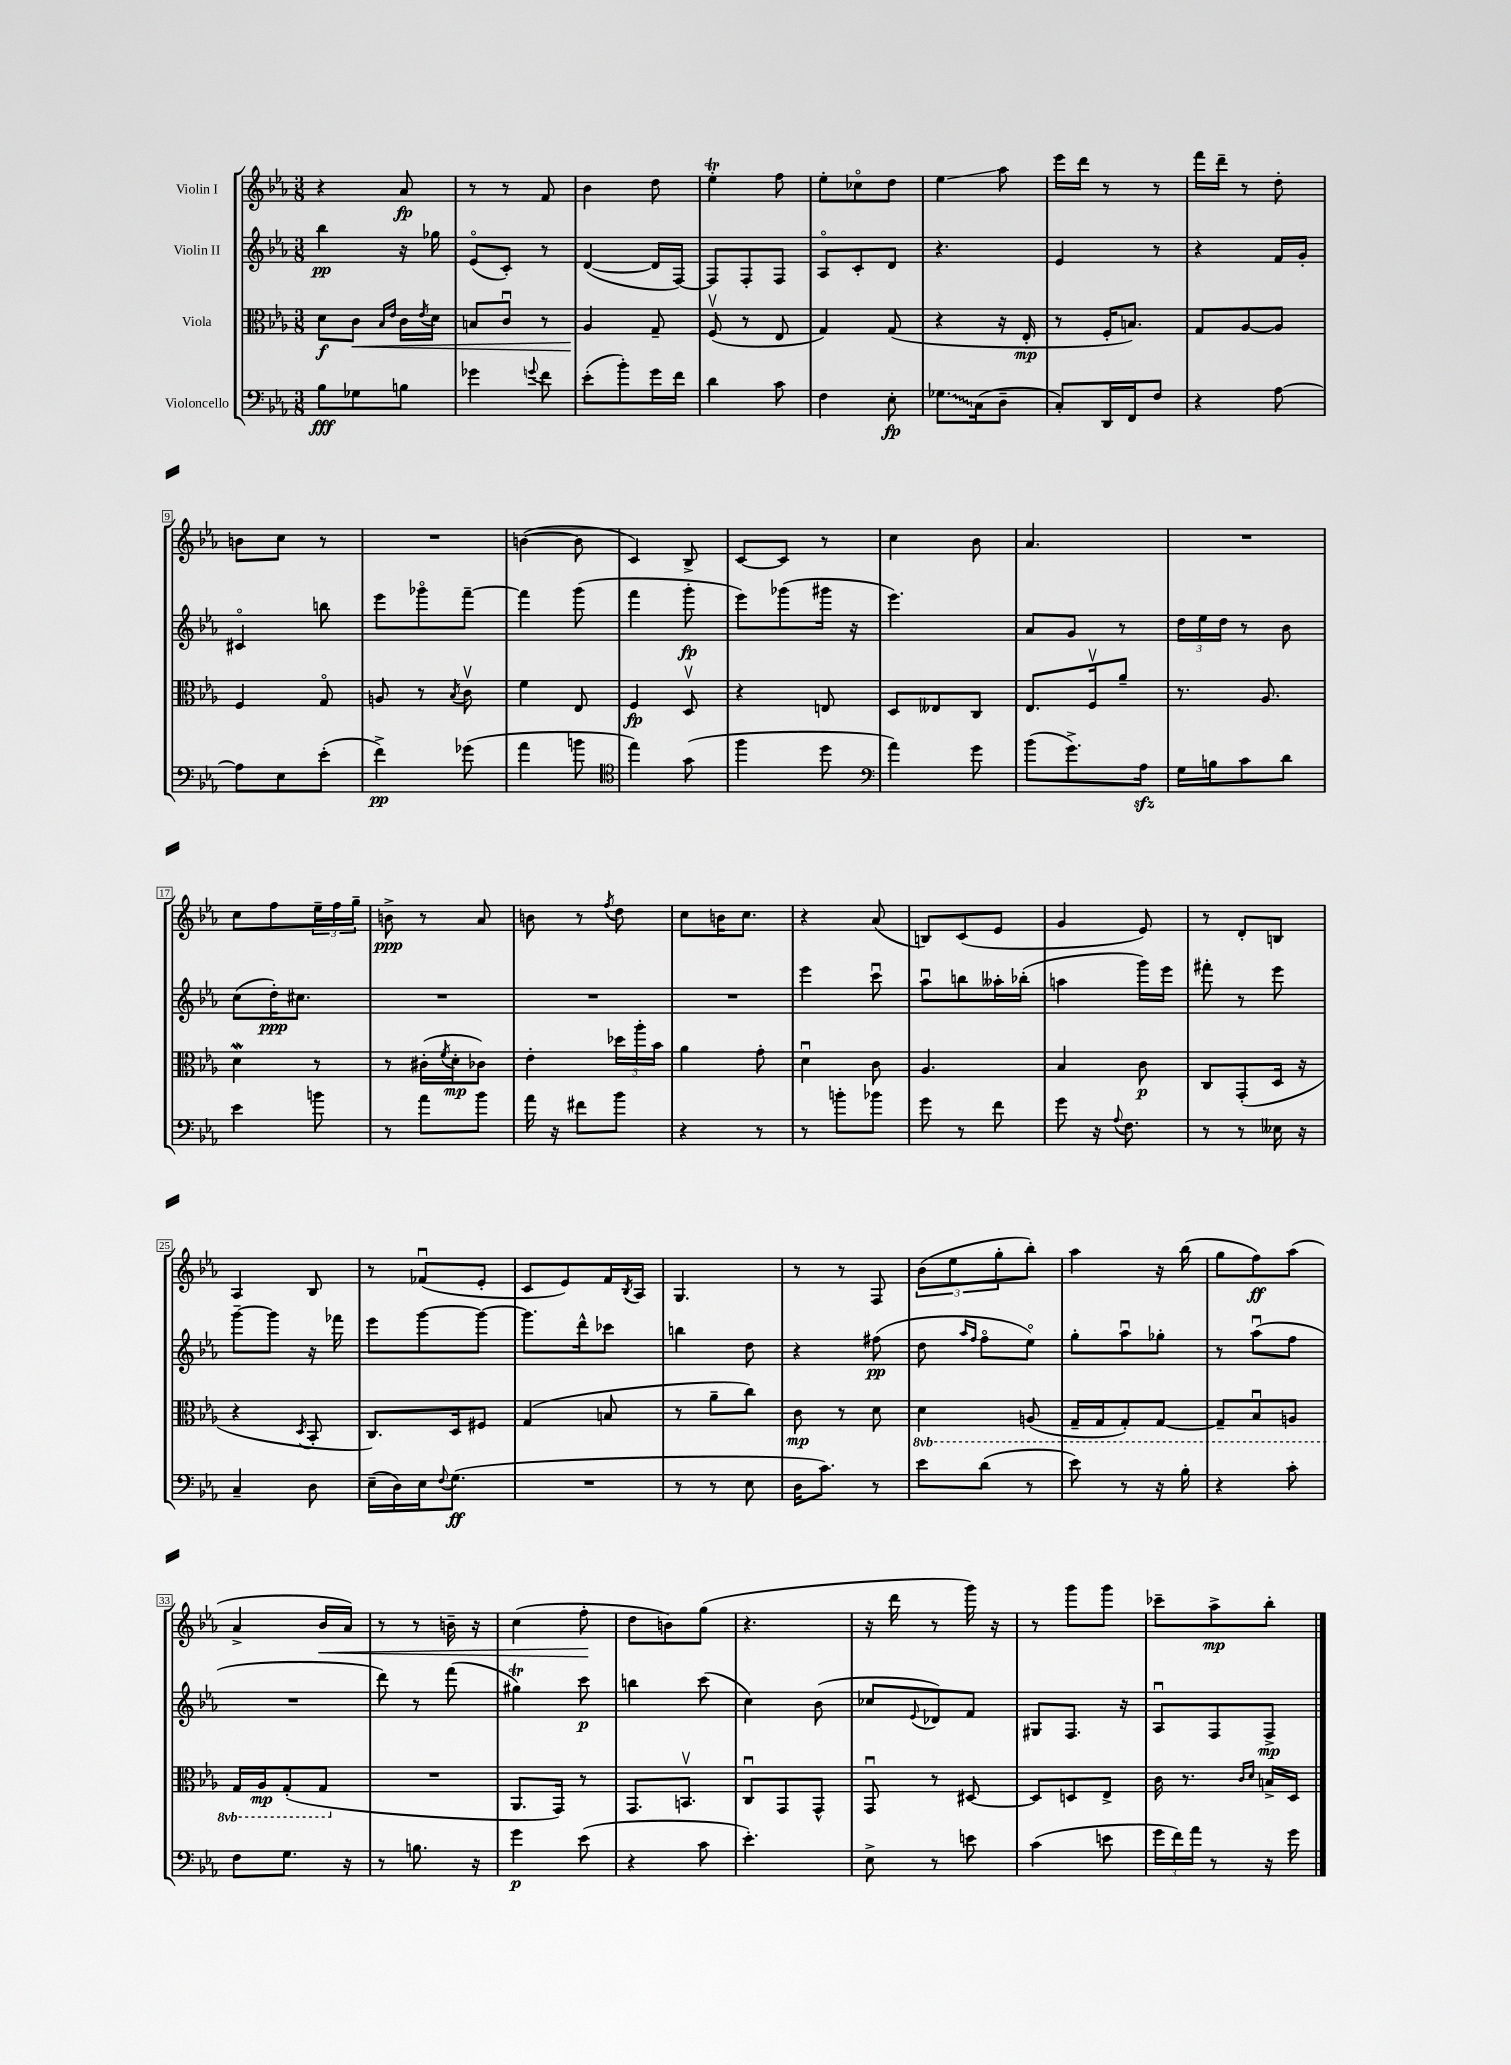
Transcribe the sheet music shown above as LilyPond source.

<<
\new StaffGroup <<
\new Staff = "s0" \with { instrumentName = "Violin I" } {
    \clef treble \key ees \major \numericTimeSignature \time 3/8
    r4 aes'8\fp |
    r8 r8 f'8 |
    bes'4 d''8 |
    ees''4-.\trill f''8 |
    ees''8-. ces''8\flageolet d''8 |
    ees''4\glissando aes''8 |
    ees'''16 d'''16 r8 r8 |
    f'''16 d'''16-- r8 d''8-. |
    b'8 c''8 r8 |
    R4. |
    b'4~( b'8 |
    c'4) bes8-> |
    c'8~ c'8 r8 |
    c''4 bes'8 |
    aes'4. |
    R4. |
    c''8 f''8 \tuplet 3/2 { ees''16-- f''16 g''16-- } |
    b'8->\ppp r8 aes'8 |
    b'8 r8 \acciaccatura { f''8 } d''8 |
    c''8 b'16 c''8. |
    r4 aes'8( |
    b8) c'8( ees'8 |
    g'4 ees'8) |
    r8 d'8-. b8 |
    aes4 bes8 |
    r8 fes'8\downbow( ees'8-. |
    c'8 ees'8) f'16 \acciaccatura { bes8 } aes16 |
    g4. |
    r8 r8 f8 |
    \tuplet 3/2 { bes'8( ees''8 g''8-. } bes''8-.) |
    aes''4 r16 bes''16( |
    g''8 f''8\ff) aes''8( |
    aes'4-> bes'16\< aes'16) |
    r8 r8 b'16-- r16 |
    c''4( f''8-.\! |
    d''8 b'8) g''8( |
    r4. |
    r16 d'''16 r8 g'''16) r16 |
    r8 g'''8 g'''8 |
    ces'''8-- aes''8->\mp bes''8-. \bar "|." |
}
\new Staff = "s1" \with { instrumentName = "Violin II" } {
    \clef treble \key ees \major \numericTimeSignature \time 3/8
    bes''4\pp r16 ges''16 |
    ees'8\flageolet( c'8-.) r8 |
    d'4~( d'16 f16~) |
    f8 f8-. f8 |
    aes8\flageolet c'8-. d'8 |
    r4. |
    ees'4 r8 |
    r4 f'16 g'16-. |
    cis'4\flageolet b''8 |
    ees'''8 ges'''8\flageolet f'''8~-- |
    f'''4 g'''8( |
    f'''4 g'''8-.\fp |
    ees'''8) ges'''8( gis'''16 r16 |
    ees'''4.) |
    aes'8 g'8 r8 |
    \tuplet 3/2 { d''16 ees''16 d''16 } r8 bes'8 |
    c''8( d''16-.\ppp) cis''8. |
    R4. |
    R4. |
    R4. |
    ees'''4 c'''8\downbow |
    aes''8\downbow b''8 aeses''16-. bes''16-.( |
    a''4 g'''16) ees'''16 |
    fis'''8-. r8 ees'''8 |
    g'''8~-- g'''8 r16 fes'''16 |
    ees'''8 g'''8~ g'''8~ |
    g'''8. d'''16-^ ces'''8 |
    b''4 d''8 |
    r4 fis''8\pp( |
    d''8 \grace { aes''16 f''16 } f''8\flageolet ees''8\flageolet) |
    g''8-. aes''8\downbow ges''8-. |
    r8 aes''8\downbow( f''8 |
    R4. |
    d'''8) r8 f'''8( |
    gis''4\trill) c'''8\p |
    b''4 c'''8( |
    c''4) bes'8( |
    ces''8 \appoggiatura { ees'8 } des'8) f'8 |
    gis8 f8. r16 |
    aes8\downbow f8 f8->\mp \bar "|." |
}
\new Staff = "s2" \with { instrumentName = "Viola" } {
    \clef alto \key ees \major \numericTimeSignature \time 3/8 \set Staff.ottavationMarkups = #ottavation-simple-ordinals
    d'8\f c'8\< \grace { bes16 ees'16 } c'16 \acciaccatura { ees'8 } d'16 |
    b8 c'8\downbow r8 |
    aes4\! g8-- |
    f8\upbow( r8 ees8 |
    g4) g8( |
    r4 r16 ees16-.\mp |
    r8 f16-. b8.) |
    g8 aes8~ aes8 |
    f4 g8\flageolet |
    a8 r8 \acciaccatura { bes8 } c'8\upbow |
    f'4 ees8 |
    f4\fp d8\upbow |
    r4 e8 |
    d8 eeses8 c8 |
    ees8. f16\upbow aes'8-- |
    r8. aes8. |
    d'4\mordent r8 |
    r8 cis'16-.( \acciaccatura { f'8 } d'16-.\mp ces'8) |
    ees'4-. \tuplet 3/2 { des''16 aes''16-. bes'16 } |
    aes'4 g'8-. |
    d'4\downbow c'8 |
    aes4. |
    bes4 c'8\p |
    c8 g,8-.( d16 r16 |
    r4 \acciaccatura { d8 } bes,8-. |
    c8.) d16 fis8 |
    g4( b8 |
    r8 aes'8-- c''8) |
    c'8\mp r8 d'8 |
    \ottava #-1 d4 a,8( |
    g,16-- g,16 g,8-.) g,8~ |
    g,8-- bes,8\downbow a,8 |
    g,16 aes,16\mp g,8-.( g,8 \ottava #0 |
    R4. |
    aes,8. g,16) r8 |
    g,8. b,8.\upbow |
    c8\downbow g,8 g,8-^ |
    g,8\downbow r8 dis8~ |
    dis8 d8 ees8-> |
    c'16 r8. \grace { c'16 d'16 } b16-> d16 \bar "|." |
}
\new Staff = "s3" \with { instrumentName = "Violoncello" } {
    \clef bass \key ees \major \numericTimeSignature \time 3/8
    bes8\fff ges8 b8 |
    ges'4 \appoggiatura { g'8 } f'8 |
    ees'8-.( bes'8-.) g'16 f'16 |
    d'4 c'8 |
    f4 ees8-.\fp |
    \once \override Glissando.style = #'zigzag ges8.\glissando c16( d8-- |
    c8-.) d,16 f,16 f8 |
    r4 aes8~ |
    aes8 ees8 ees'8-.( |
    f'4->\pp) ges'8( |
    aes'4 b'8 |
    \clef tenor ees''4) g'8( |
    f''4 d''8 |
    \clef bass aes'4) g'8 |
    bes'8( g'8.->) aes16\sfz |
    g16 b16 c'8 d'8 |
    ees'4 b'8 |
    r8 aes'8 bes'8 |
    aes'16 r16 fis'8 bes'8 |
    r4 r8 |
    r8 b'8-. bes'8 |
    g'8 r8 f'8 |
    g'8 r16 \appoggiatura { aes8 } f8. |
    r8 r8 eeses16 r16 |
    c4-- d8 |
    ees16--( d16) ees16 \appoggiatura { f8 } g8.\ff( |
    R4. |
    r8 r8 ees8 |
    d16 c'8.) r8 |
    ees'8 d'8( r8 |
    ees'8) r8 r16 bes16-. |
    r4 c'8-. |
    f8 g8. r16 |
    r8 b8. r16 |
    g'4\p ees'8( |
    r4 c'8 |
    ees'4.-.) |
    ees8-> r8 e'8 |
    c'4( e'8 |
    \tuplet 3/2 { g'16 f'16) aes'16 } r8 r16 g'16 \bar "|." |
}
>>
>>
\layout { \context { \Score \override BarNumber.stencil = #(make-stencil-boxer 0.1 0.3 ly:text-interface::print) } }
